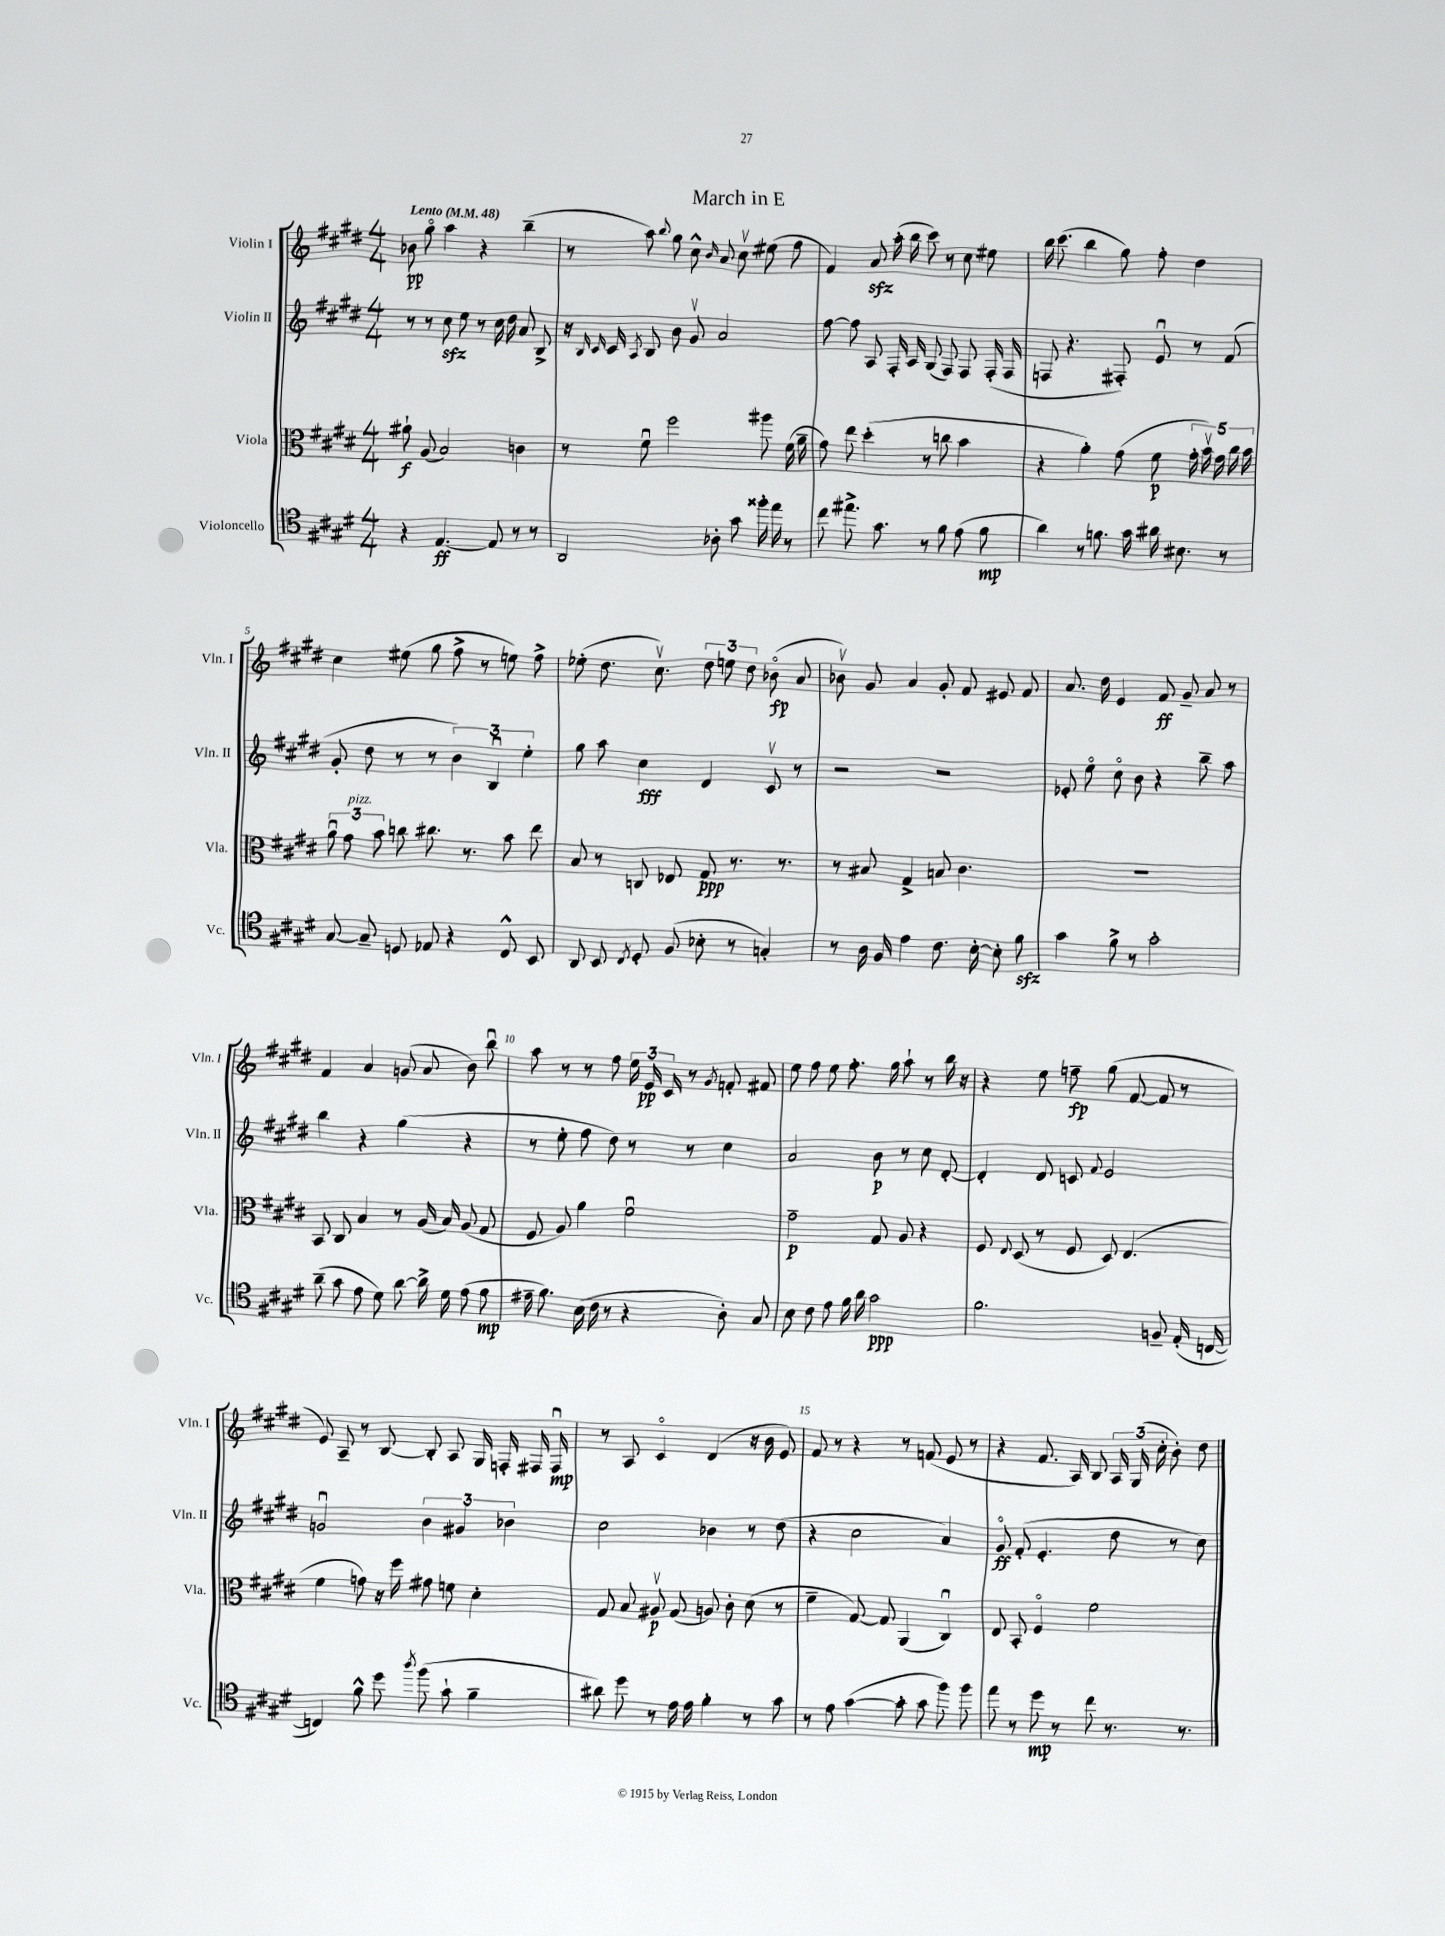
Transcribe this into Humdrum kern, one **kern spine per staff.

**kern	**dynam	**kern	**dynam	**kern	**dynam	**kern	**dynam
*part4	*part4	*part3	*part3	*part2	*part2	*part1	*part1
*staff4	*staff4	*staff3	*staff3	*staff2	*staff2	*staff1	*staff1
*I"Violoncello	*	*I"Viola	*	*I"Violin II	*	*I"Violin I	*
*I'Vc.	*	*I'Vla.	*	*I'Vln. II	*	*I'Vln. I	*
*clefC4	*	*clefC3	*	*clefG2	*	*clefG2	*
*k[f#c#g#d#]	*	*k[f#c#g#d#]	*	*k[f#c#g#d#]	*	*k[f#c#g#d#]	*
*M4/4	*	*M4/4	*	*M4/4	*	*M4/4	*
*MM48	*	*MM48	*	*MM48	*	*MM48	*
=1	=1	=1	=1	=1	=1	=1	=1
!	!	!	!	!	!	!LO:TX:a:B:t=Lento	!
4r	.	8a#X`\	f	8r	.	8b-X\	pp
.	.	(8A/	.	8r	.	8gg#\	.
[4.E/	ff	2B/)	.	8cc#zz\	.	4aa\	.
.	.	.	.	8ee\	.	.	.
.	.	.	.	8r	.	4r	.
8E/]	.	.	.	16cc#\	.	.	.
.	.	.	.	16dd#\	.	.	.
8r	.	4cn\	.	8a/	.	(4bb~\	.
8r	.	.	.	8B^/	.	.	.
=2	=2	=2	=2	=2	=2	=2	=2
2AA/	.	8r	.	16r	.	8r	.
.	.	.	.	16qqB/	.	.	.
.	.	.	.	16qqc#/	.	.	.
.	.	.	.	16c#/	.	.	.
.	.	.	.	8qA/	.	.	.
.	.	8f#u\	.	8B/	.	8aa\)	.
.	.	.	.	.	.	8qqbb/	.
.	.	2ff#\	.	8b\	.	8gg#\	.
.	.	.	.	8g#v/	.	8cc#^^\	.
.	.	.	.	.	.	16qqb/	.
8A-X'\	.	.	.	2a/	.	8a/	.
8g#\	.	.	.	.	.	8cc#v\	.
16ff##X'\	.	8aa#X\	.	.	.	(8ee#X\	.
16ee\	.	.	.	.	.	.	.
8r	.	(16f#\	.	.	.	8ff#\	.
.	.	16a~\	.	.	.	.	.
=3	=3	=3	=3	=3	=3	=3	=3
8cc#\	.	8g#\)	.	[8ff#\	.	4f#/)	.
8.ee#X^\	.	8ee\	.	8ff#\]	.	.	.
.	.	(4dd#'\	.	8A/	.	8azz/	.
8.g#\	.	.	.	.	.	.	.
.	.	.	.	16F#'/	.	(16aa'\	.
.	.	.	.	16A/	.	16bb\	.
8r	.	8r	.	(8G#/	.	8ccc#\)	.
8f#\	.	8ccn\	.	8F#/)	.	8r	.
(8e\	.	4b\	.	8F#/	.	8cc#\	.
8f#\	mp	.	.	(16F#'/	.	8ee#X\	.
.	.	.	.	16F#/	.	.	.
=4	=4	=4	=4	=4	=4	=4	=4
4a\)	.	4r	.	8Fn/	.	16bb\	.
.	.	.	.	.	.	(8.ccc#\	.
.	.	.	.	4.r	.	.	.
8r	.	4a'\)	.	.	.	4bb\	.
8.fn\	.	.	.	.	.	.	.
.	.	(8g#\	.	8F#X'/)	.	8gg#\)	.
16g#\	.	.	.	.	.	.	.
16a#X\	.	8f#\	p	8eu/	.	8ff#'\	.
8.B#X\	.	.	.	.	.	.	.
.	.	20g#'\	.	8r	.	4dd#\	.
.	.	20bv\)	.	.	.	.	.
.	.	20g#\	.	.	.	.	.
8r	.	.	.	(8f#/	.	.	.
.	.	20cc#\	.	.	.	.	.
.	.	20b\	.	.	.	.	.
!!LO:LB:g=z
=5	=5	=5	=5	=5	=5	=5	=5
[8G#/	.	12au\	.	8g#'/	.	4cc#\	.
!	!	!LO:TX:a:i:t=pizz.	!	!	!	!	!
.	.	12g#\	.	.	.	.	.
8G#~/]	.	.	.	8dd#\	.	.	.
.	.	12b\	.	.	.	.	.
8Dn/	.	8ccn\	.	8r	.	(8ee#X\	.
8E-X/	.	8.cc#X\	.	8r	.	8gg#\	.
4r	.	.	.	6b\)	.	8ff#^\	.
.	.	8.r	.	.	.	.	.
.	.	.	.	.	.	8r	.
.	.	.	.	6Bu/	.	.	.
8C#^^/	.	8b\	.	.	.	8een\)	.
.	.	.	.	6ee'\	.	.	.
8BB/	.	8ee\	.	.	.	8ff#^\	.
=6	=6	=6	=6	=6	=6	=6	=6
8AA/	.	8B/	.	8gg#\	.	(8ee-X'\	.
8BB/	.	8r	.	8aa\	.	8.dd#\	.
8qC#/	.	.	.	.	.	.	.
8D#'/	.	8Cn/	.	4cc#\	fff	.	.
.	.	.	.	.	.	8.cc#v\)	.
(8F#/	.	8E-X/	.	.	.	.	.
8B-X'\	.	8G#/	ppp	4d#/	.	12dd#\	.
.	.	.	.	.	.	12een\	.
8r	.	8.r	.	.	.	.	.
.	.	.	.	.	.	12dd#\	.
4Gn'/)	.	.	.	8c#v/	.	(8b-X\	fp
.	.	8.r	.	.	.	.	.
.	.	.	.	8r	.	8a/	.
=7	=7	=7	=7	=7	=7	=7	=7
8r	.	8r	.	2r	.	8b-Xv\)	.
16A\	.	8B#X/	.	.	.	8g#/	.
16F#/	.	.	.	.	.	.	.
4e\	.	4G#^/	.	.	.	4a/	.
8.c#\	.	8Bn/	.	2r	.	8g#'/	.
.	.	4.c#\	.	.	.	8f#/	.
[16B'\	.	.	.	.	.	.	.
8B'\]	.	.	.	.	.	8e#X/	.
8f#zz\	.	.	.	.	.	8f#/	.
=8	=8	=8	=8	=8	=8	=8	=8
4g#\	.	1r	.	8e-X'/	.	8.a/	.
.	.	.	.	8ee\	.	.	.
.	.	.	.	.	.	16dd#\	.
8f#^\	.	.	.	8cc#\	.	4e/	.
8r	.	.	.	8b\	.	.	.
2g#'\	.	.	.	4r	.	8f#/	ff
.	.	.	.	.	.	8g#~/	.
.	.	.	.	8bb~\	.	8a/	.
.	.	.	.	8aa\	.	8r	.
!!LO:LB:g=z
=9	=9	=9	=9	=9	=9	=9	=9
(8a~\	.	8BB/	.	4bb\	.	4f#/	.
8g#\	.	8C#/	.	.	.	.	.
8e\	.	4B/	.	4r	.	4a/	.
8d#\)	.	.	.	.	.	.	.
[8a\	.	8r	.	(4gg#\	.	(8gn/	.
16a^\]	.	(16A/	.	.	.	8a/	.
16d#\	.	16B/)	.	.	.	.	.
(8e\	.	(8A/	.	4r	.	8b\)	.
8f#\	mp	8G#/	.	.	.	8bbu\	.
=10	=10	=10	=10	=10	=10	=10	=10
16e#X~\	.	8F#/	.	8r	.	8aa\	.
8.f#\)	.	.	.	.	.	.	.
.	.	8A/)	.	8ee'\	.	8r	.
(16B\	.	4a\	.	8ff#\	.	8r	.
16c#\	.	.	.	.	.	.	.
8r	.	.	.	8dd#\)	.	8ff#\	.
4r	.	2f#u\	.	8r	.	24ee\	.
.	.	.	.	.	.	24e/	pp
.	.	.	.	.	.	24c#/	.
.	.	.	.	8r	.	8r	.
.	.	.	.	.	.	8qg#/	.
8A'\)	.	.	.	4cc#\	.	8fn'/	.
8G#/	.	.	.	.	.	8f#X/	.
=11	=11	=11	=11	=11	=11	=11	=11
8B\	.	2g#~\	p	2a/	.	8ee\	.
8c#\	.	.	.	.	.	8ff#\	.
8e\	.	.	.	.	.	8ee\	.
16f#\	.	.	.	.	.	8.ff#'\	.
16a\	.	.	.	.	.	.	.
2g#\	ppp	8G#/	.	8b\	p	.	.
.	.	.	.	.	.	16gg#\	.
.	.	8A/	.	8r	.	8aa`\	.
.	.	4r	.	8cc#\	.	8r	.
.	.	.	.	[8d#'/	.	16bb\	.
.	.	.	.	.	.	16r	.
=12	=12	=12	=12	=12	=12	=12	=12
2.f#\	.	8F#/	.	4d#'/]	.	4r	.
.	.	8qqE/	.	.	.	.	.
.	.	(8D#/	.	.	.	.	.
.	.	8r	.	8d#/	.	8ee\	.
.	.	8F#/	.	8cn/	.	8ffn~\	fp
.	.	.	.	8qqf#/	.	.	.
.	.	8D#/)	.	2e/	.	(8gg#\	.
.	.	(4.E/	.	.	.	[8f#/	.
8Fn~/	.	.	.	.	.	8f#/]	.
(16E'/	.	.	.	.	.	8r	.
[16Cn/	.	.	.	.	.	.	.
!!LO:LB:g=z
=13	=13	=13	=13	=13	=13	=13	=13
4Cn/])	.	4f#\	.	2gnu/	.	8e/)	.
.	.	.	.	.	.	8A~/	.
8f#^^\	.	8gn\)	.	.	.	8r	.
8dd#\	.	16r	.	.	.	[8B/	.
.	.	16ff#\	.	.	.	.	.
8qaa/	.	.	.	.	.	.	.
(8ff#\	.	8g#X\	.	6b\	.	8B'/]	.
8g#`\	.	8fn\	.	.	.	8A/	.
.	.	.	.	6g#X/	.	.	.
4f#~\	.	4d#'\	.	.	.	16G#/	.
.	.	.	.	.	.	16Fn'/	.
.	.	.	.	6b-X\	.	.	.
.	.	.	.	.	.	16F#X/	.
.	.	.	.	.	.	16F#u/	mp
=14	=14	=14	=14	=14	=14	=14	=14
8a#X\)	.	8G#/	.	2cc#\	.	8r	.
8dd#\	.	8B/	.	.	.	8A/	.
8r	.	8A#Xv/	p	.	.	4c#/	.
16e\	.	(8G#/	.	.	.	.	.
16e\	.	.	.	.	.	.	.
4f#'\	.	8An/)	.	4b-X\	.	(4d#/	.
.	.	8c#'\	.	.	.	.	.
8r	.	(8d#\	.	8r	.	16r	.
.	.	.	.	.	.	16b\	.
8g#\	.	8r	.	(8dd#\	.	8e/)	.
=15	=15	=15	=15	=15	=15	=15	=15
8r	.	4f#~\	.	4r	.	8f#/	.
8e\	.	.	.	.	.	8r	.
([4g#\	.	[8G#/)	.	2cc#\	.	4r	.
.	.	8G#/]	.	.	.	.	.
8g#'\]	.	(4AA/	.	.	.	8r	.
8g#\	.	.	.	.	.	(8fn/	.
8ff#\)	.	4C#u/)	.	4a/)	.	8e/	.
8ff#\	.	.	.	.	.	8r	.
=16	=16	=16	=16	=16	=16	=16	=16
8ee\	.	8E/	.	8g#/	ff	4r	.
8r	.	8BB'/	.	(8f#'/	.	.	.
8dd#\	mp	4F#/	.	4.e'/	.	8.f#/	.
8r	.	.	.	.	.	.	.
.	.	.	.	.	.	16A/)	.
8cc#\	.	2f#\	.	.	.	8B/	.
8.r	.	.	.	8dd#\	.	24A/	.
.	.	.	.	.	.	(24G#/	.
.	.	.	.	.	.	24cc#'\	.
.	.	.	.	8r	.	8b'\)	.
8.r	.	.	.	.	.	.	.
.	.	.	.	8cc#\)	.	8dd#\	.
==	==	==	==	==	==	==	==
*-	*-	*-	*-	*-	*-	*-	*-
